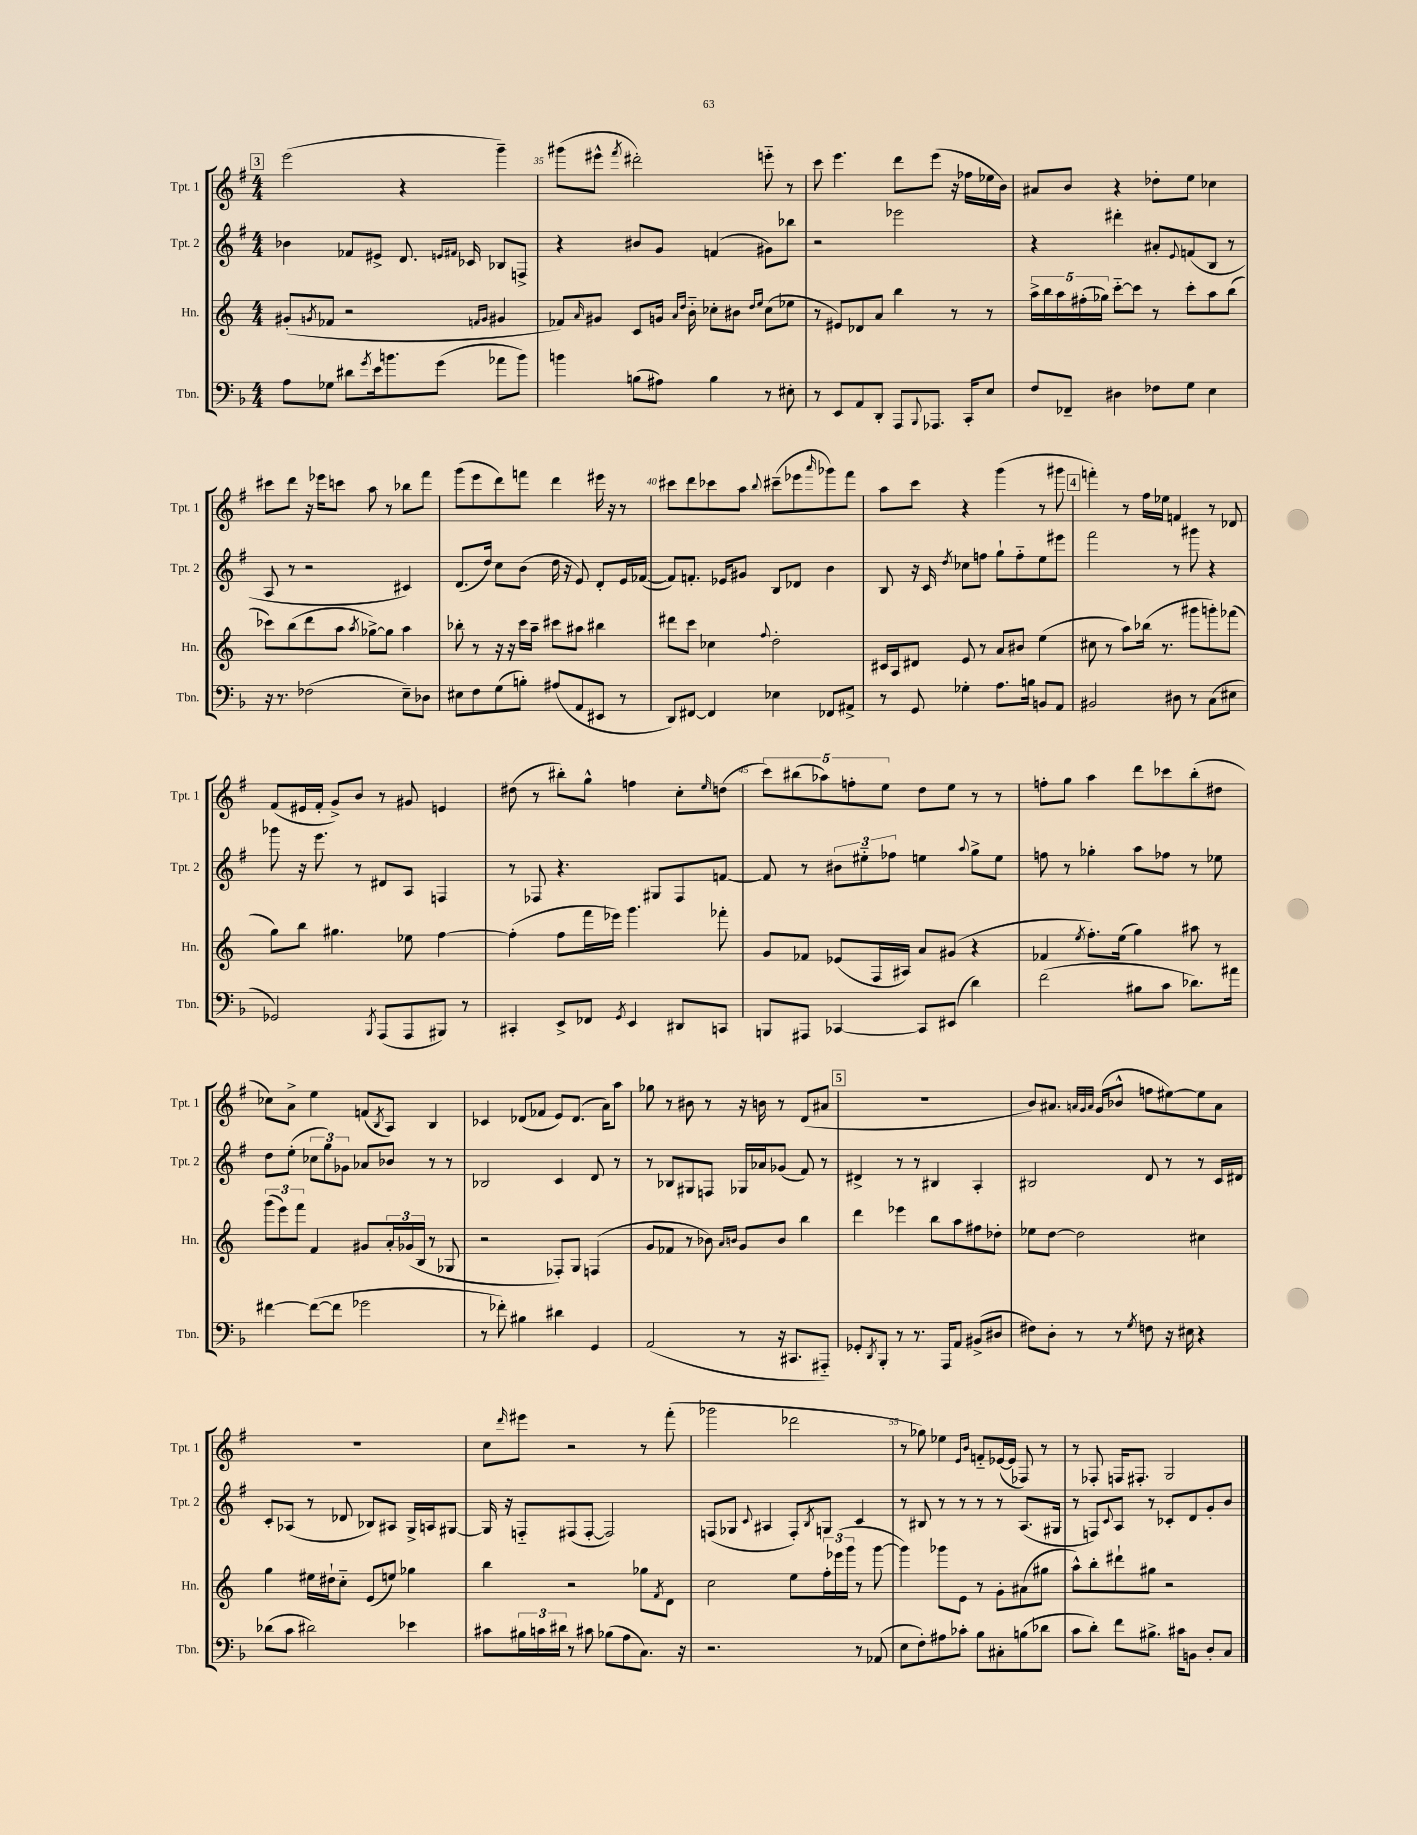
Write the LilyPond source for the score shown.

<<
\new StaffGroup <<
\new Staff = "s0" \with { instrumentName = "Tpt. 1" shortInstrumentName = "Tpt. 1" } {
    \clef treble \key g \major \numericTimeSignature \time 4/4
    \mark \markup { \box "3" } e'''2( r4 g'''4--) |
    gis'''8( eis'''8-^ \acciaccatura { fis'''8 } dis'''2-.) e'''8-_ r8 |
    c'''8 e'''4. d'''8 e'''8( r16 fes''16 ees''16 b'16) |
    ais'8 b'8 r4 des''8-. e''8 ces''4 |
    cis'''8 d'''8 r16 ees'''16 c'''8 a''8 r8 bes''8 fis'''8 |
    g'''8( e'''8 d'''8) f'''8 d'''4 eis'''16 r16 r8 |
    cis'''8 d'''8 ces'''8 a''8 \appoggiatura { b''8 } cis'''8--( ees'''8 \grace { a'''16 } ges'''8) fis'''8 |
    a''8 c'''8 r4 g'''4( r8 gis'''8 |
    \mark \markup { \box "4" } f'''4-.) r8 fis''16 ees''16 f'4 r8 des'8 |
    fis'8( eis'16 fis'16-. g'8->) b'8 r8 gis'8 e'4 |
    dis''8( r8 bis''8-.) g''8-^ f''4 c''8-. \grace { e''16 } d''8( |
    \tuplet 5/4 { c'''8) bis''8( aes''8) f''8-. e''8 } d''8 e''8 r8 r8 |
    f''8-. g''8 a''4 d'''8 ces'''8 b''8-.( dis''8 |
    ces''8) a'8-> e''4 f'8( \acciaccatura { b8 } a8) b4 |
    ces'4 des'8( fes'8 e'8) des'8.( a'16) a''8 |
    ges''8 r8 bis'8 r8 r16 b'16 r8 d'8( ais'8 |
    \mark \markup { \box "5" } R1 |
    b'8) ais'8. \grace { a'32 g'32 a'32 } g'16( bes'8-^ f''8 eis''8~) eis''8 a'8 |
    R1 |
    c''8 \grace { d'''16 } eis'''8 r2 r8 fis'''8-.( |
    ges'''2 des'''2 |
    r8 ges''8) ees''4 \grace { e'16 b'16 } f'8-_ ees'16~( ees'16 fes8) r8 |
    r8 fes8-. f16 fis8.-. g2 \bar "|." |
}
\new Staff = "s1" \with { instrumentName = "Tpt. 2" shortInstrumentName = "Tpt. 2" } {
    \clef treble \key g \major \numericTimeSignature \time 4/4
    \mark \markup { \box "3" } bes'4 fes'8 eis'8-> d'8. \grace { e'16 fis'16 } ces'16 bes8 f8-> |
    r4 bis'8 g'8 f'4( gis'8) bes''8 |
    r2 ees'''2 |
    r4 dis'''4-. ais'8-. \appoggiatura { e'8 } f'8( b8 r8 |
    a8 r8 r2 cis'4) |
    d'8.( d''16) c''8 b'8( d''16 r16 e'8) d'8-. e'16 fes'16~( |
    fes'8) f'8.-. ees'16 gis'8 b8 des'8 b'4 |
    b8 r16 c'16 \acciaccatura { d''8 } ces''8 f''8 g''8-! f''8-_ e''8 eis'''8 |
    \mark \markup { \box "4" } fis'''2 r8 gis'''8 r4 |
    ges'''8 r16 e'''8. r8 dis'8 a8 f4 |
    r8 fes8 r4. gis8 fes8 f'8~ |
    f'8 r8 \tuplet 3/2 { bis'8 eis''8-_ fes''8 } e''4 \appoggiatura { a''8 } g''8-> e''8 |
    f''8 r8 ges''4-. a''8 fes''8 r8 ees''8 |
    d''8 e''8-.( \tuplet 3/2 { ces''8 g''8) ges'8 } aes'8 bes'8 r8 r8 |
    bes2 c'4 d'8 r8 |
    r8 bes8 gis8 f8 ges16 aes'16 ges'8( fis'8) r8 |
    \mark \markup { \box "5" } dis'4-> r8 r8 bis4 a4-. |
    bis2 d'8 r8 r8 c'16 dis'16 |
    c'8-. aes8( r8 des'8 bes8) ais8 g16-> a16 gis8~ |
    gis16 r16 f8-_ fis8( fis8~-. fis2) |
    f8( ges8 \appoggiatura { c'8 } ais4 f8-.) \acciaccatura { b8 } g8 c'4 |
    r8 bis8 r8 r8 r8 r8 a8.( gis16 |
    r8 f8) \appoggiatura { c'8 } a8 r8 ces'8-. d'8 g'8-. b'8 \bar "|." |
}
\new Staff = "s2" \with { instrumentName = "Hn." shortInstrumentName = "Hn." } {
    \clef treble \key c \major \numericTimeSignature \time 4/4
    \mark \markup { \box "3" } gis'8-.( \acciaccatura { g'8 } fes'8 r2 \grace { f'16 g'16 } gis'4 |
    fes'8) \grace { a'16 } gis'8 c'8 g'16 \grace { a'16 d''16 } b'16-_ ces''8-. bis'8 \grace { d''16 e''16 } ces''8( ees''8 |
    r8 eis'8) des'8 a'8 b''4 r8 r8 |
    \tuplet 5/4 { a''16-> b''16 a''16 fis''16-.( ges''16) } c'''8~-_ c'''8 r8 c'''8-. a''8 b''8( |
    ces'''8) b''8( d'''8 a''8 \acciaccatura { a''8 } ges''8~->) ges''8 a''4 |
    bes''8-. r8 r16 r16 c'''16 a''16-- cis'''8 ais''8 bis''4 |
    dis'''8 c'''8 ces''4 \appoggiatura { f''8 } d''2-. |
    cis'16 a16 dis'8 e'8 r8 a'8 bis'8 e''4( |
    \mark \markup { \box "4" } cis''8 r8 a''8) bes''16( r8. gis'''8 g'''8-.) fes'''8( |
    g''8) b''8 gis''4. ees''8 f''4~ |
    f''4-.( f''8 f'''16 ees'''16) g'''4. fes'''8-. |
    g'8 fes'8 ees'8( f16 ais16) a'8 gis'8( r4 |
    fes'4 \acciaccatura { e''8 } f''8.-.) e''16( g''4) ais''8 r8 |
    \tuplet 3/2 { g'''8( e'''8) f'''8 } f'4 gis'8 \tuplet 3/2 { a'16-. ges'16( b16 } r8 ges8 |
    r2 fes8-.) g8 f4( |
    g'8 fes'8 r8 bes'8) \grace { a'16 b'16 } g'8 b'8 b''4 |
    \mark \markup { \box "5" } d'''4 ees'''4 b''8 a''8 fis''8 des''8-. |
    ees''8 d''8~ d''2 cis''4 |
    g''4 eis''16 dis''16-! c''8-_ e'8( e''8) ges''4 |
    b''4 r2 ges''8 \acciaccatura { f'8 } d'8 |
    c''2 e''8 \tuplet 3/2 { f''16-. ees'''16( g'''16 } r8 g'''8~ |
    g'''4) ges'''8 e'8 r8 g'8-. ais'8( gis''8 |
    a''8-^) b''8-. dis'''8-! gis''8 r2 \bar "|." |
}
\new Staff = "s3" \with { instrumentName = "Tbn." shortInstrumentName = "Tbn." } {
    \clef bass \key f \major \numericTimeSignature \time 4/4
    \mark \markup { \box "3" } a8 ges8 dis'8 \acciaccatura { g'8 } e'16 b'8. g'8( aes'8 b'8) |
    b'4 b8( ais8) b4 r8 eis8-. |
    r8 e,8 a,8 d,8-. a,,8 \appoggiatura { bes,,8 } aes,,8. c,16-. e8 |
    f8 fes,8-- dis4 fes8 g8 e4 |
    r16 r8. fes2( e8--) des8 |
    eis8 f8 g8( b8-.) ais8( a,8 eis,8 r8 |
    d,8) fis,8~ fis,4 ees4 fes,8 ais,8-> |
    r8 g,8 ges4-. a8. b16 b,8 a,8 |
    \mark \markup { \box "4" } bis,2 dis8 r8 c8( eis8 |
    ges,2) \acciaccatura { bes,,8 } a,,8( a,,8 bis,,8) r8 |
    cis,4-. e,8-> fes,8 \acciaccatura { g,8 } e,4 dis,8 c,8 |
    b,,8 ais,,8 ces,4~ ces,8 eis,8( d'4) |
    f'2( bis8 c'8 des'8.) ais'16 |
    fis'4~ fis'8~( fis'8 ges'2 |
    r8 fes'8-.) bis4 dis'4 g,4 |
    a,2( r8 r16 cis,8. ais,,8-_) |
    \mark \markup { \box "5" } ges,8-. \acciaccatura { d,8 } bes,,8-. r8 r8. a,,16 a,8 bis,8->( dis8 |
    fis8) d8-. r8 r8 \acciaccatura { g8 } f8 r16 eis16 r4 |
    des'8( c'8 dis'2) ees'4 |
    cis'8 \tuplet 3/2 { bis16 c'16 dis'16 } r8 cis'8 bes8( a8 c8.) r16 |
    r2. r8 aes,8( |
    e8 f8-.) ais8 ces'8-. bes8 cis8-. b8( des'8 |
    c'8 d'8-.) f'8 bis8.-> cis'16 b,8 d8-. c8 \bar "|." |
}
>>
>>
\layout { \context { \Score currentBarNumber = #34 \override BarNumber.break-visibility = ##(#f #t #t) barNumberVisibility = #(every-nth-bar-number-visible 5) } }
